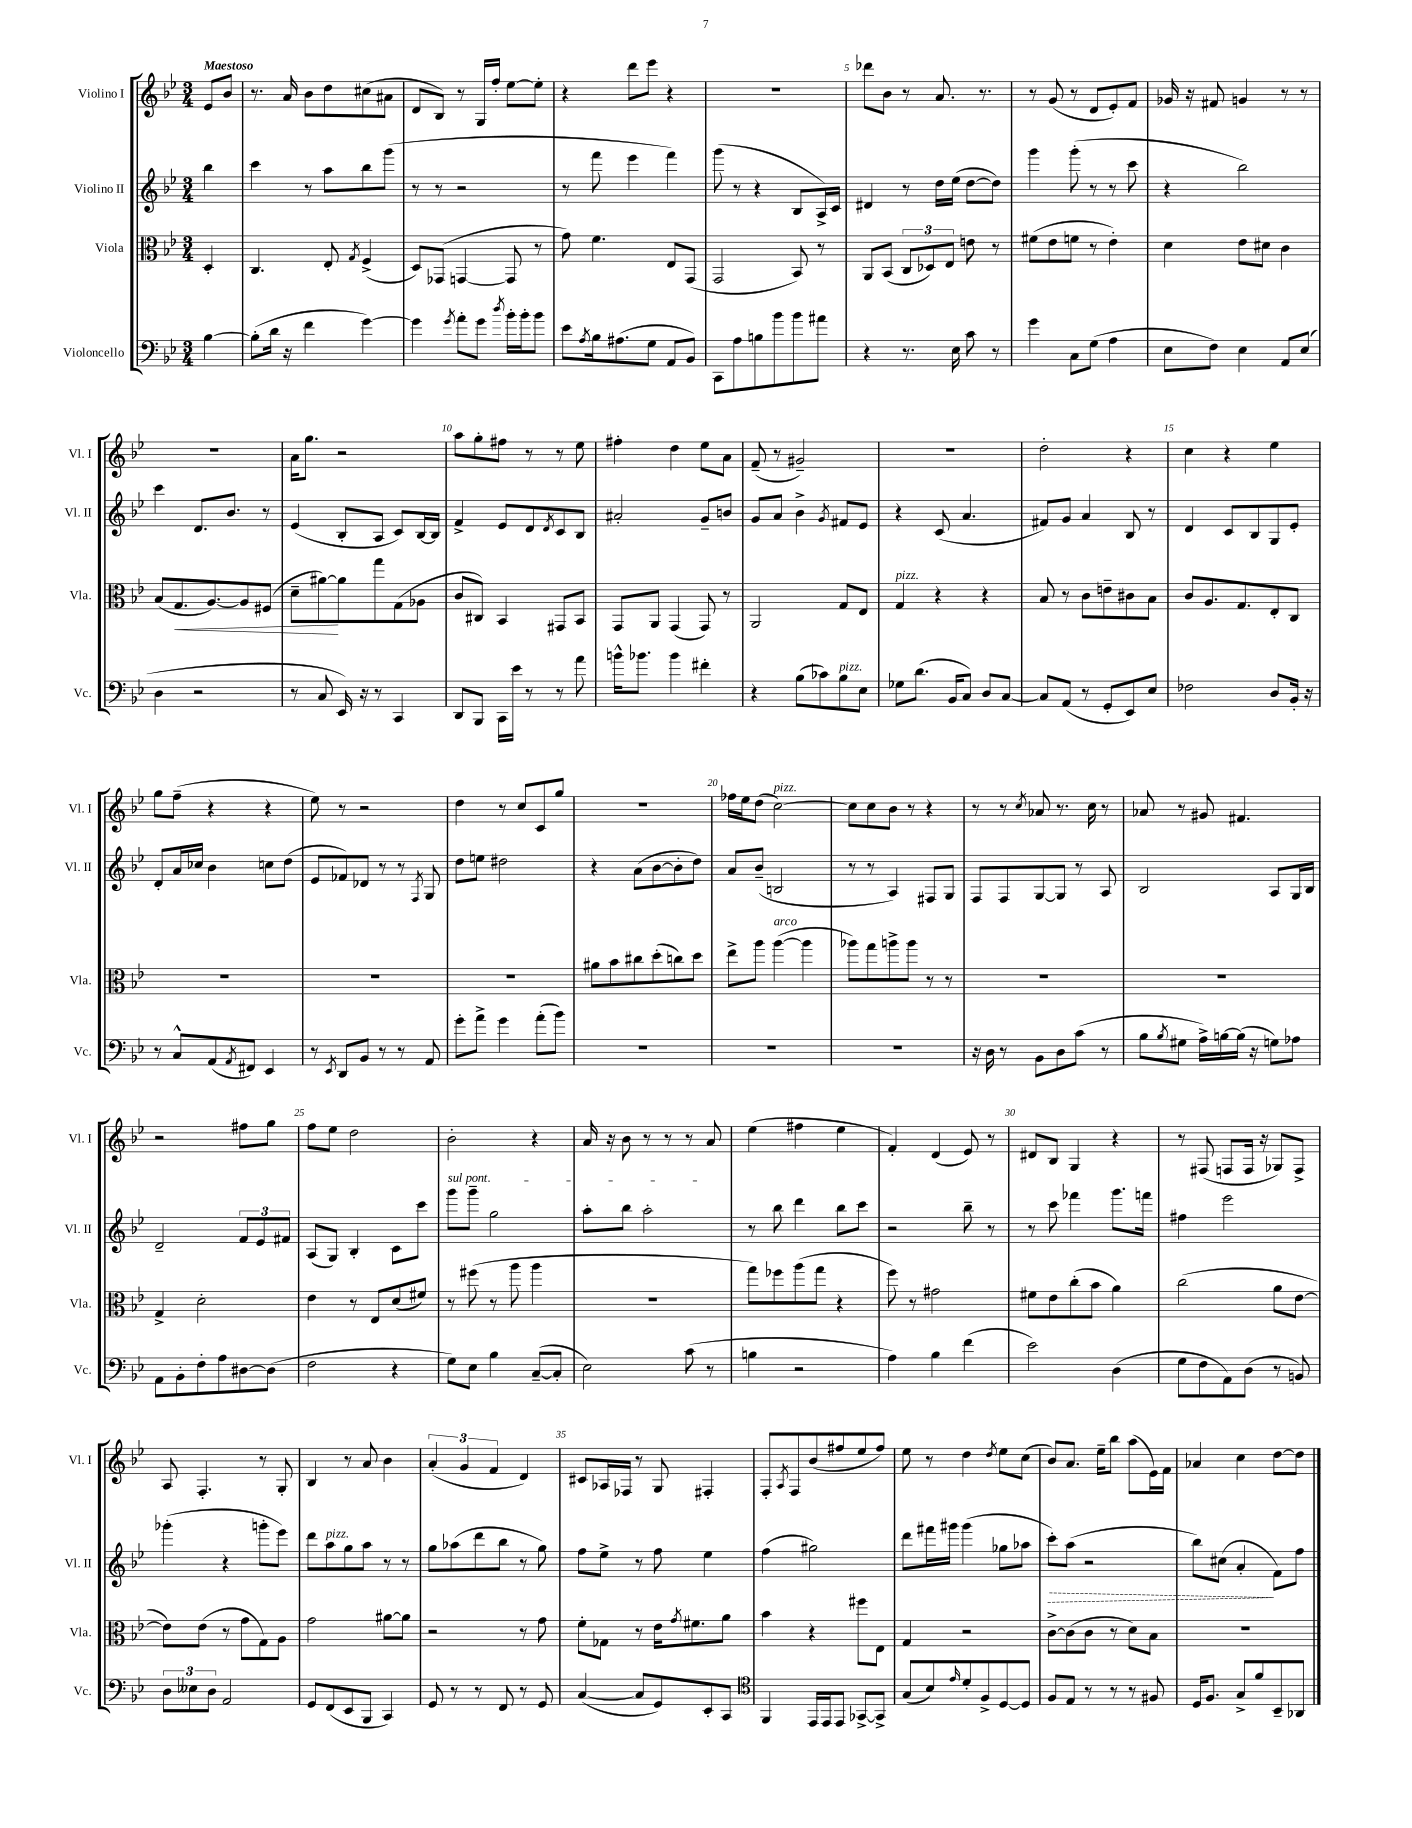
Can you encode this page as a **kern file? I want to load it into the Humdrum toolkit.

**kern	**kern	**kern	**kern
*staff4	*staff3	*staff2	*staff1
*clefF4	*clefC3	*clefG2	*clefG2
*k[b-e-]	*k[b-e-]	*k[b-e-]	*k[b-e-]
*M3/4	*M3/4	*M3/4	*M3/4
[4B-	4D'	4bb-	8e-
.	.	.	8b-
=	=	=	=
(8B-']	4.C	4ccc	8.r
16d	.	.	.
16r	.	.	16a
4f	.	8r	8b-
.	8E-'	8aa	8dd
.	8qG	.	.
[4g)	(4F^	8bb-	(8cc#
.	.	(8ggg	8a#
=	=	=	=
4g]	8D)	8r	8d
.	(8GG-	8r	8B-)
8qg	.	.	.
8a'	[4GG	2r	8r
8g	.	.	16G
.	.	.	16ff'
8qdd	.	.	.
16b-'	8GG]	.	[8ee-
16b-'	.	.	.
8b-	8r	.	8ee-']
=	=	=	=
8e-	8g)	8r	4r
8qA	.	.	.
16B-	4.f	8fff	.
(8.A#	.	.	.
.	.	4eee-	8ddd
8G	.	.	8eee-
8AA	8E-	4fff)	4r
8BB-)	(8GG	.	.
=	=	=	=
8CC	2GG	(8ggg	2.r
8A	.	8r	.
8B	.	4r	.
8b-	.	.	.
8b-	8BB-)	8B-	.
8a#	8r	16A^)	.
.	.	16c	.
=	=	=	=
4r	8AA	4d#	8ddd-
.	(8BB-	.	8b-
8.r	12C	8r	8r
.	12D-)	.	.
.	.	16dd	8.a
.	12E-	.	.
16E-	.	(16ee-	.
8c	8e	[8dd	.
.	.	.	8.r
8r	8r	8dd])	.
=	=	=	=
4g	(8f#	4ggg	8r
.	8e-	.	(8g
8C	8f	(8ggg'	8r
(8G	8r	8r	8d
4A	4e-')	8r	8e-')
.	.	8ccc	8f
=	=	=	=
8E-	4d	4r	16g-
.	.	.	16r
8F)	.	.	8f#
4E-	8e-	2bb-)	4g
.	8d#	.	.
8AA	4c	.	8r
(8E-	.	.	8r
=	=	=	=
4D	(8B-	4ccc	2.r
.	8.G	.	.
2r	.	8.d	.
.	[8.A)	.	.
.	.	8.b-	.
.	8A]	.	.
.	(8F#	8r	.
=	=	=	=
8r	8d~	(4e-	16a
.	.	.	8.gg
8C	[8a#)	.	.
16EE-)	8a#]	8B-'	2r
16r	.	.	.
8r	8gg	8A	.
4CC	(8G	8c)	.
.	8A-	[16B-	.
.	.	16B-]	.
=	=	=	=
8DD	8c	4f^	8aa
8BBB-	8C#)	.	8gg'
16CC	4BB-	8e-	8ff#
16e-	.	.	.
8r	.	8d	8r
.	.	8qd	.
8r	8GG#	8c	8r
8a	8BB-	8B-	8ee-
=	=	=	=
16b^^	8GG	2a#'	4ff#'
8.b-	.	.	.
.	8AA	.	.
4b-	(4GG	.	4dd
4f#'	8GG)	8g~	8ee-
.	8r	8b	8a
=	=	=	=
4r	2AA	8g	(8f~
.	.	8a	8r
(8B-	.	4b-^	2g#~)
8c-)	.	.	.
.	.	8qg	.
8B-	8G	8f#	.
8E-	8E-	8e-	.
=	=	=	=
8G-	4G	4r	2.r
(8.d	.	.	.
.	4r	(8c	.
16BB-	.	.	.
8C)	.	4.a	.
8D	4r	.	.
[8C	.	.	.
=	=	=	=
8C]	8B-	8f#)	2dd'
(8AA	8r	8g	.
8r	8c	4a	.
8GG'	8e~	.	.
8EE-)	8c#	8B-	4r
8E-	8B-	8r	.
=	=	=	=
2F-	8c	4d	4cc
.	8.A	.	.
.	.	8c	4r
.	8.G	.	.
.	.	8B-	.
8D	8E-'	8G	4ee-
16BB-'	8C	8e-'	.
16r	.	.	.
=	=	=	=
8r	2.r	8d'	8gg
8C^^	.	16a	(8ff~
.	.	16cc-	.
(8AA	.	4b-	4r
8qAA	.	.	.
8FF#)	.	.	.
4EE-	.	8cc	4r
.	.	(8dd	.
=	=	=	=
8r	2.r	8e-	8ee-)
8qEE-	.	.	.
8DD	.	8f-)	8r
8BB-	.	8d-	2r
8r	.	8r	.
8r	.	8r	.
.	.	8qF	.
8AA	.	8G	.
=	=	=	=
8g'	2.r	8dd	4dd
8a^	.	8ee	.
4g	.	2dd#	8r
.	.	.	8cc
(8a'	.	.	8c
8b-)	.	.	8gg
=	=	=	=
2.r	8a#	4r	2.r
.	8b-	.	.
.	8cc#	(8a	.
.	(8dd'	[8b-	.
.	8cc)	8b-']	.
.	8dd	8dd)	.
=	=	=	=
2.r	8ee-^	8a	16ff-
.	.	.	16ee-
.	8aa	(8b-~	(8dd
.	([4aa	2B	[2cc)
.	4aa]	.	.
=	=	=	=
2.r	8aa-)	8r	8cc]
.	8gg	8r	8cc
.	8aa^	4A)	8b-
.	8aa	.	8r
.	8r	8F#	4r
.	8r	8G	.
=	=	=	=
16r	2.r	8F	8r
16D	.	.	.
8r	.	8F	8r
.	.	.	8qcc
8BB-	.	[8G	8a-
8D	.	8G]	8.r
(8c	.	8r	.
.	.	.	16cc
8r	.	8A	8r
=	=	=	=
8B-	2.r	2B-	8a-
8qB-	.	.	.
8G#	.	.	8r
16A^)	.	.	8g#
[16B	.	.	.
(16B]	.	.	4.f#
16r	.	.	.
8G)	.	8A	.
8A-	.	16G	.
.	.	16B-	.
=	=	=	=
8AA	4G^	2d~	2r
8BB-'	.	.	.
8F'	2d'	.	.
8A	.	.	.
[8D#	.	12f	8ff#
.	.	12e-	.
(8D#]	.	.	8gg
.	.	12f#	.
=	=	=	=
2F	4e-	(8A	8ff
.	.	8G)	8ee-
.	8r	4B-'	2dd
.	8E-	.	.
4r	(8d	8c	.
.	8f#)	8ccc	.
=	=	=	=
8G)	8r	8ggg	2b-'
8E-	(8ff#	8ggg~	.
4B-	8r	2gg	.
.	8aa	.	.
([8C~	4aa	.	4r
8C']	.	.	.
=	=	=	=
2E-)	2.r	8aa'	16a
.	.	.	16r
.	.	8bb-	8b-
.	.	2aa'	8r
.	.	.	8r
(8c	.	.	8r
8r	.	.	8a
=	=	=	=
4B	8gg)	8r	(4ee-
.	8ff-	8bb-	.
2r	(8aa	4ddd	4ff#
.	8gg	.	.
.	4r	8bb-	4ee-
.	.	8ccc	.
=	=	=	=
4A)	8ff)	2r	4f')
.	8r	.	.
4B-	2g#	.	(4d
(4f	.	8bb-~	8e-)
.	.	8r	8r
=	=	=	=
2e-)	8f#	8r	8d#
.	8e-	8ccc	8B-
.	(8cc'	4fff-	4G
.	8b-	.	.
(4D	4a)	8.ggg	4r
.	.	16fff	.
=	=	=	=
8G	(2cc	4ff#	8r
8F	.	.	(8F#
8AA)	.	2eee-	8F
(8D	.	.	16F
.	.	.	16r
8r	8a	.	8G-)
8BB)	[8e-	.	8F^
=	=	=	=
12D	8e-])	(4ggg-'	8A
12E--	.	.	.
.	(8e-	.	4.F'
12D	.	.	.
2AA	8r	4r	.
.	8g	.	.
.	8G)	8ggg'	8r
.	8A	8eee-)	8G'
=	=	=	=
8GG	2g	8ddd	4B-
(8FF	.	8aa	.
8EE-	.	8gg	8r
8BBB-	.	8aa	8a
4CC)	[8a#	8r	4b-
.	8a#]	8r	.
=	=	=	=
8GG	2r	8gg	(6a'
8r	.	(8aa-	.
.	.	.	6g
8r	.	8ddd	.
.	.	.	6f
8FF	.	8bb-	.
8r	8r	8r	4d)
8GG	8g	8gg)	.
=	=	=	=
([4C	8f'	8ff	8c#
.	8G-	8ee-^	16A-
.	.	.	16F-
8C]	8r	8r	8r
8GG)	16e-	8ff	8G
.	8qg	.	.
.	8.f#	.	.
8EE-'	.	4ee-	4F#'
8CC	8a	.	.
=	=	=	=
*clefC4	*	*	*
4FF	4b-	(4ff	8F'
.	.	.	8qA
.	.	.	8F
16EE-	4r	2gg#)	(8b-
16EE-	.	.	.
8EE-	.	.	8ff#
[8GG-^	8ff#	.	8ee-
8GG-^]	8E-	.	8ff#)
=	=	=	=
(8G	4G	8ddd	8ee-
8B-)	.	16fff#	8r
.	.	16ggg#	.
16qqe-	.	.	.
8d'	2r	(4ggg#	4dd
8F^	.	.	.
.	.	.	8qdd
[8D	.	8gg-	8ee-
8D]	.	8aa-	(8cc
=	=	=	=
8F	[8c^	8ccc')	8b-)
8E-	(8c]	(8aa	8.a
8r	8c	2r	.
.	.	.	16ee-~
8r	8r	.	8bb-
8r	8d)	.	(8aa
8F#	8B-	.	16e-)
.	.	.	16f
=	=	=	=
16D	2.r	8bb-)	4a-
8.F	.	.	.
.	.	(8cc#	.
8G^	.	4a'	4cc
8f	.	.	.
8BB-~	.	8f)	[8dd
8AA-	.	8ff	8dd]
==	==	==	==
*-	*-	*-	*-
